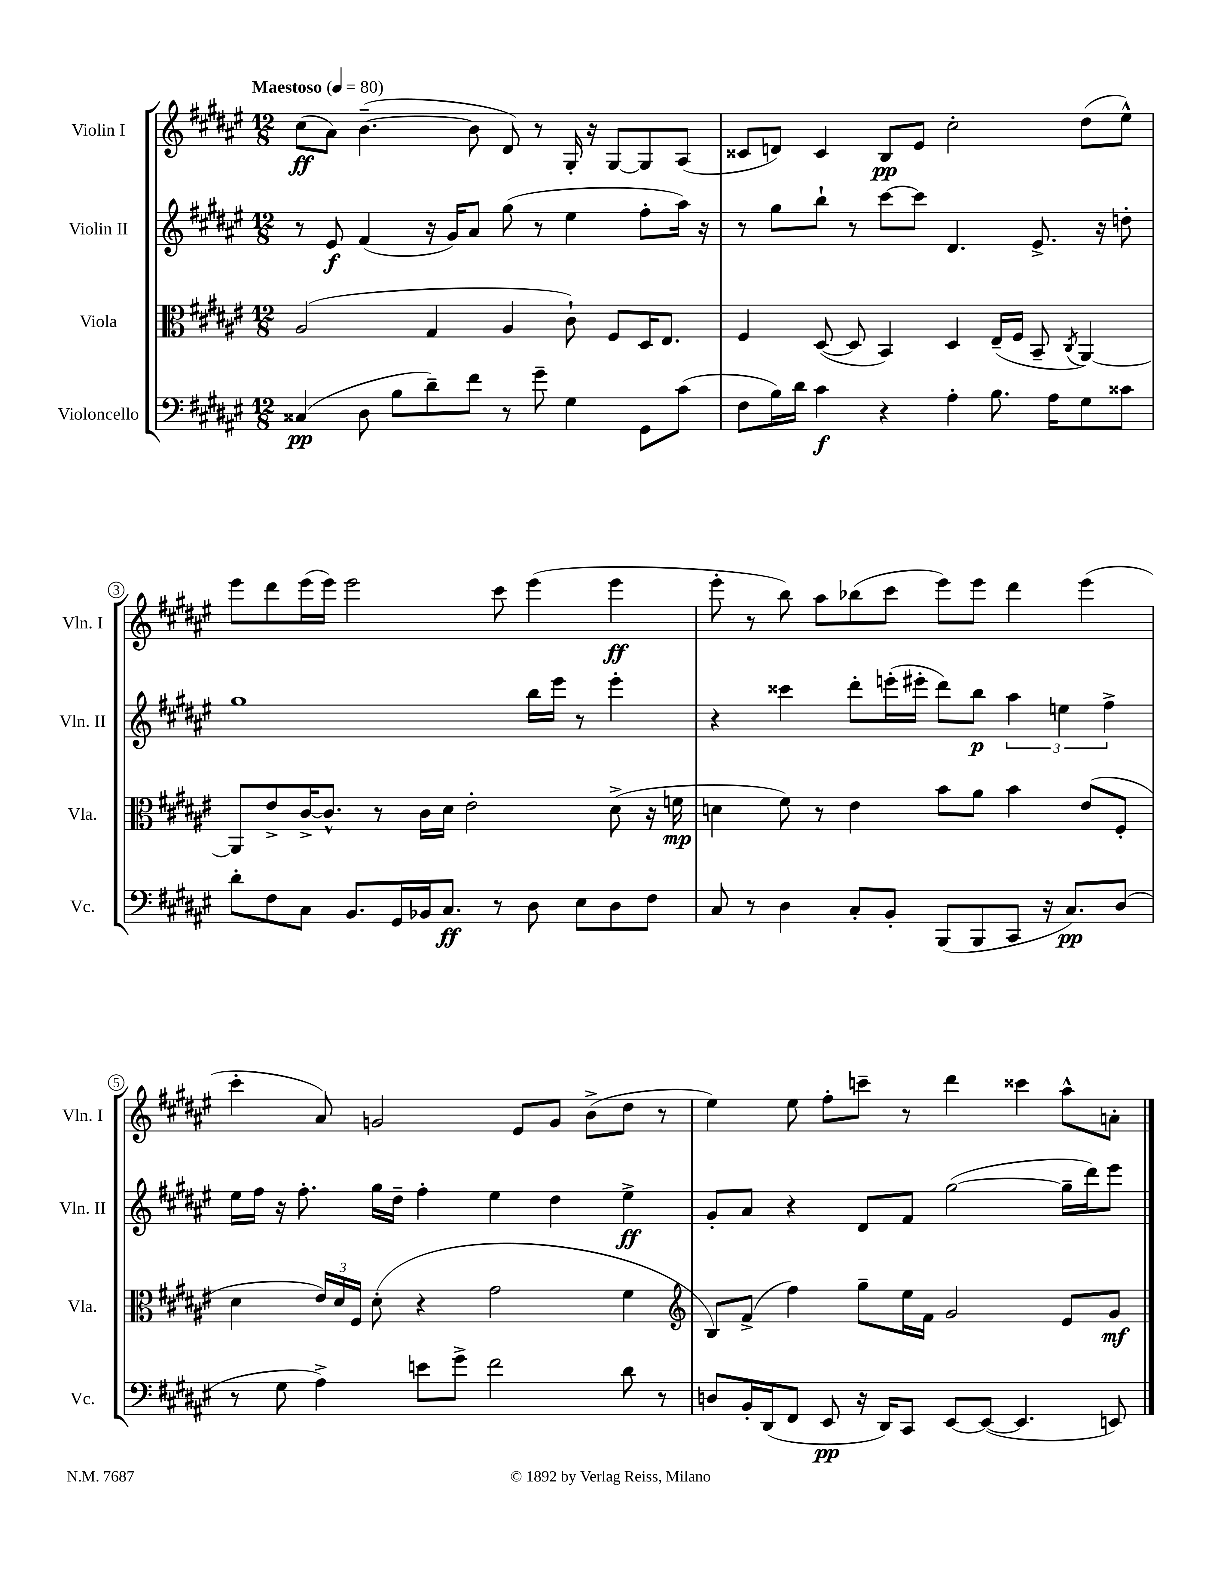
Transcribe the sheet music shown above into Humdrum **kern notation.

**kern	**kern	**kern	**kern
*staff4	*staff3	*staff2	*staff1
*clefF4	*clefC3	*clefG2	*clefG2
*k[f#c#g#d#a#e#]	*k[f#c#g#d#a#e#]	*k[f#c#g#d#a#e#]	*k[f#c#g#d#a#e#]
*M12/8	*M12/8	*M12/8	*M12/8
*MM80	*MM80	*MM80	*MM80
(4C##	(2A#	8r	(8cc#
.	.	8e#	8a#)
8D#	.	(4f#	([4.b~
8B	.	.	.
8d#~)	4G#	16r	.
.	.	16g#)	.
8f#	.	8a#	8b]
8r	4A#	(8gg#	8d#)
8g#~	.	8r	8r
4G#	8c#`)	4ee#	16G#'
.	.	.	16r
.	8F#	.	[8G#
8GG#	16D#	8ff#'	8G#]
.	8.E#	.	.
(8c#	.	16aa#)	(8A#
.	.	16r	.
=	=	=	=
8F#	4F#	8r	8c##
16B)	.	8gg#	8d)
16d#	.	.	.
4c#	([8D#	8bb`	4c##
.	8D#]	8r	.
4r	4BB)	[8ccc#	8B
.	.	8ccc#]	8e#
4A#'	4D#	4.d#	2cc#'
8.B	(16E#~	.	.
.	16F#	.	.
.	8BB~	8.e#^	.
16A#	.	.	.
.	8qC#	.	.
8G#	[4AA#)	.	(8dd#
.	.	16r	.
8c##	.	8dd'	8ee#^^)
=	=	=	=
8d#'	8AA#]	1gg#	8eee#
8F#	8e#^	.	8ddd#
8C#	[16c#^	.	(16eee#
.	8.c#^^]	.	16eee#)
8.BB	.	.	2eee#
.	8r	.	.
16GG#	.	.	.
16BB-	16c#	.	.
8.C#	16d#	.	.
.	2e#'	.	.
8r	.	.	8ccc#
8D#	.	16bb	(4eee#
.	.	16eee#	.
8E#	.	8r	.
8D#	(8d#^	4eee#'	4eee#
8F#	16r	.	.
.	16f	.	.
=	=	=	=
8C#	4d	4r	8eee#'
8r	.	.	8r
4D#	8f#)	4ccc##	8bb)
.	8r	.	8aa#
8C#'	4e#	8ddd#'	(8bb-
8BB'	.	(16eee'	8ccc#
.	.	16eee#'	.
(8BBB	8b	8ddd#)	8eee#)
8BBB	8a#	8bb	8eee#
8CC#	4b	6aa#	4ddd#
16r	.	.	.
.	.	6ee	.
8.C#)	.	.	.
.	(8e#	.	(4eee#
.	.	6ff#^	.
(8D#	8F#'	.	.
=	=	=	=
8r	4d#	16ee#	4ccc#'
.	.	16ff#	.
8G#	.	16r	.
.	.	8.ff#'	.
4A#^)	24e#)	.	8a#)
.	24d#	.	.
.	24F#	.	.
.	(8d#'	16gg#	2g
.	.	16dd#~	.
8e	4r	4ff#'	.
8g#^	.	.	.
2f#	2g#	4ee#	.
.	.	.	8e#
.	.	4dd#	8g
.	.	.	(8b^
8d#	4f#	4ee#^	8dd#
8r	.	.	8r
=	=	=	=
*	*clefG2	*	*
8D	8B)	8g#'	4ee#)
16BB'	(8f#^	8a#	.
(16DD#	.	.	.
8FF#	4ff#)	4r	8ee#
8EE#	.	.	8ff#'
16r	8gg#~	8d#	8ccc~
16DD#)	.	.	.
8CC#	16ee#	8f#	8r
.	16f#	.	.
[8EE#	2g#	([2gg#	4ddd#
(8EE#_	.	.	.
4.EE#]	.	.	4ccc##
.	8e#	16gg#~]	8aa#^^
.	.	16ddd#)	.
8EE)	8g#	8eee#	8a'
==	==	==	==
*-	*-	*-	*-
